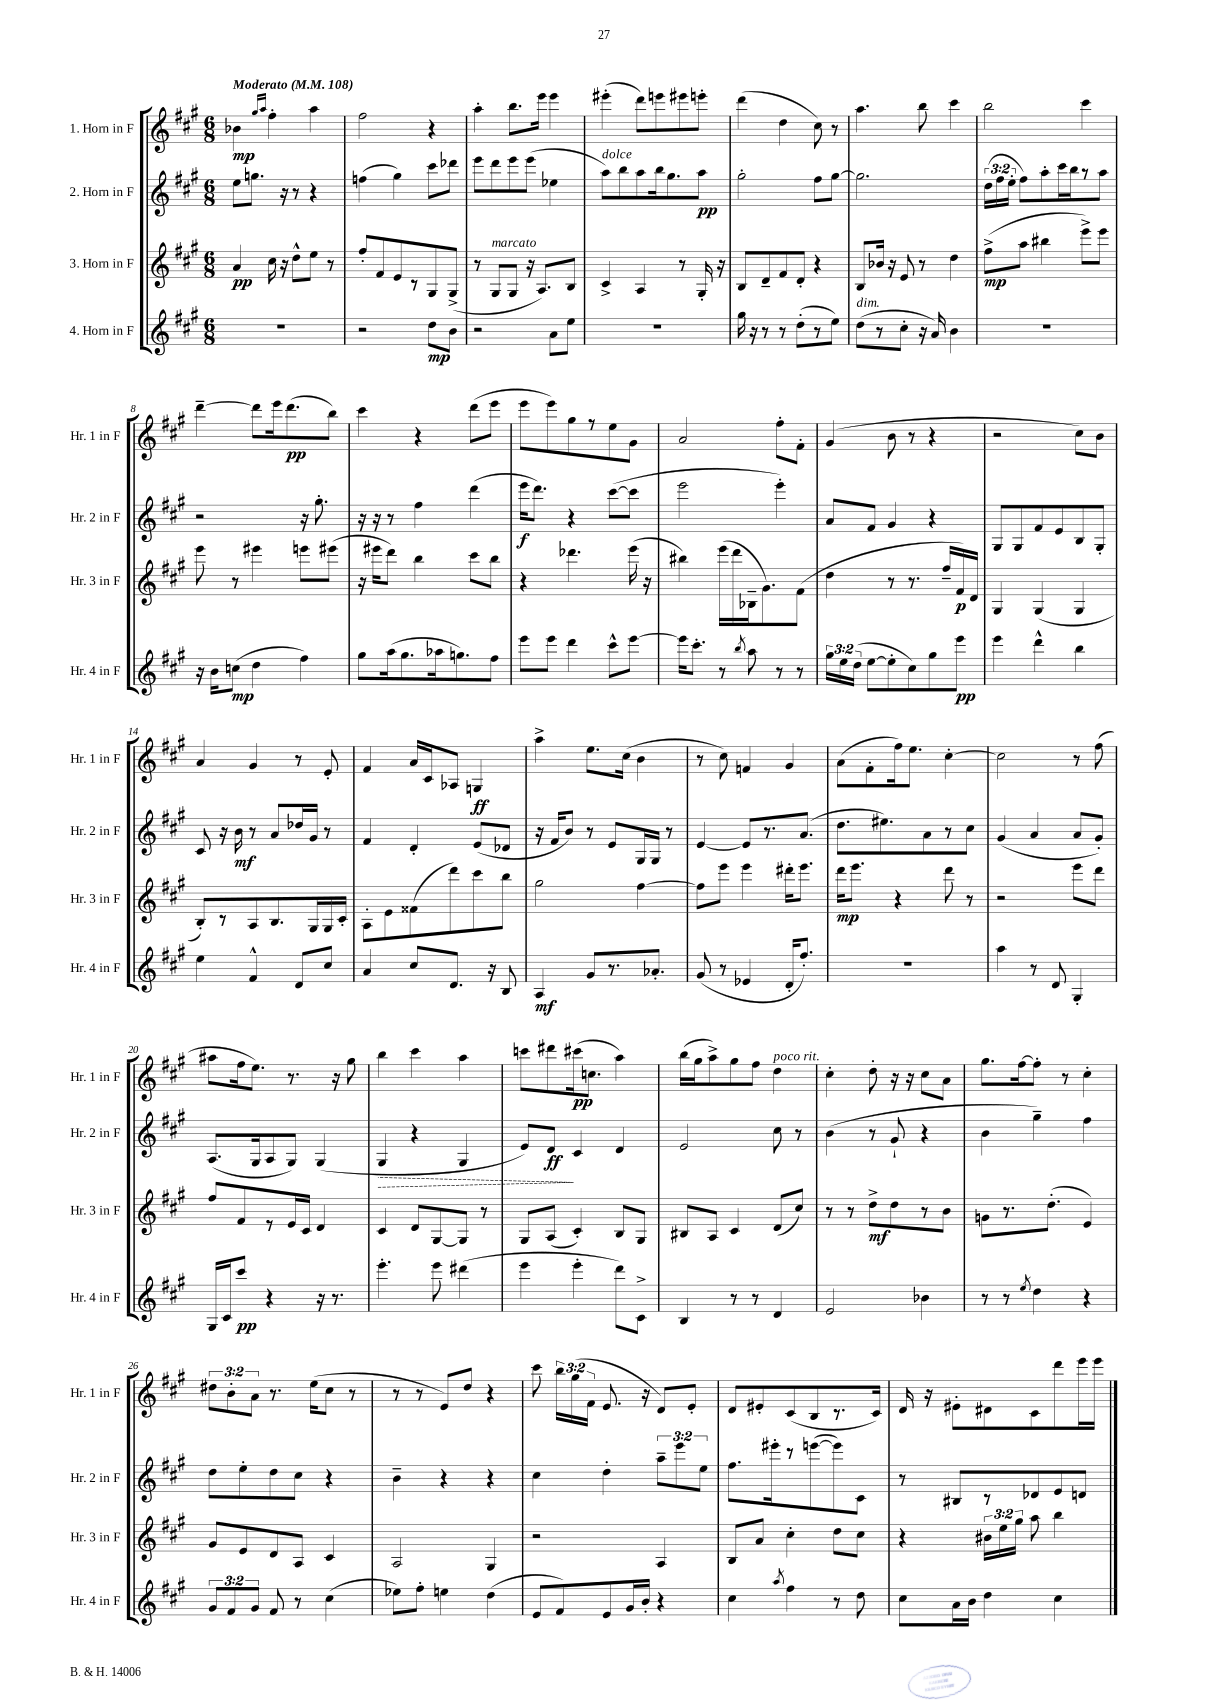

**kern	**dynam	**kern	**dynam	**kern	**dynam	**kern	**dynam
*part4	*part4	*part3	*part3	*part2	*part2	*part1	*part1
*staff4	*staff4	*staff3	*staff3	*staff2	*staff2	*staff1	*staff1
*I"4. Horn in F	*	*I"3. Horn in F	*	*I"2. Horn in F	*	*I"1. Horn in F	*
*I'Hr. 4 in F	*	*I'Hr. 3 in F	*	*I'Hr. 2 in F	*	*I'Hr. 1 in F	*
*clefG2	*	*clefG2	*	*clefG2	*	*clefG2	*
*k[f#c#g#]	*	*k[f#c#g#]	*	*k[f#c#g#]	*	*k[f#c#g#]	*
*M6/8	*	*M6/8	*	*M6/8	*	*M6/8	*
*MM108	*	*MM108	*	*MM108	*	*MM108	*
=1	=1	=1	=1	=1	=1	=1	=1
!	!	!	!	!	!	!LO:TX:a:B:t=Moderato	!
2.r	.	4a/	pp	8ee\L	.	4b-X\	mp
.	.	.	.	8.ggn\J	.	.	.
.	.	.	.	.	.	16qqgg#/LL	.
.	.	.	.	.	.	16qqaa/JJ	.
.	.	16cc#\	.	.	.	4ff#'\	.
.	.	16r	.	16r	.	.	.
.	.	8dd^^\L	.	8r	.	.	.
.	.	8ee\J	.	4r	.	4aa\	.
.	.	8r	.	.	.	.	.
=2	=2	=2	=2	=2	=2	=2	=2
2r	.	8ff#'/L	.	(4ffn\	.	2ff#\	.
.	.	8f#/	.	.	.	.	.
.	.	8e/	.	4gg#\)	.	.	.
.	.	8r	.	.	.	.	.
8dd\L	mp	8G#/	.	8ccc#\L	.	4r	.
8b\J	.	(8G#^/J	.	8ddd-X\J	.	.	.
=3	=3	=3	=3	=3	=3	=3	=3
2r	.	8r	.	8eee\L	.	4aa'\	.
!	!	!LO:TX:a:i:t=marcato	!	!	!	!	!
.	.	8G#/L	.	8ddd\	.	.	.
.	.	8G#/J	.	8eee\	.	8.bb\L	.
.	.	16r	.	(8eee\J	.	.	.
.	.	8.A/L)	.	.	.	16eee\Jk	.
8a\L	.	.	.	4ee-X\	.	4eee\	.
8ee\J	.	8B/J	.	.	.	.	.
=4	=4	=4	=4	=4	=4	=4	=4
!	!	!	!	!LO:TX:a:i:t=dolce	!	!	!
2.r	.	4c#^/	.	8aa\L)	.	(4eee#X'\	.
.	.	.	.	8bb\	.	.	.
.	.	4A/	.	8aa\	.	8ddd\L)	.
.	.	.	.	16bb\k	.	8eeen\	.
.	.	.	.	8.gg#\	.	.	.
.	.	8r	.	.	.	8eee#X\	.
.	.	16G#'/	.	8aa\J	pp	8eeen'\J	.
.	.	16r	.	.	.	.	.
=5	=5	=5	=5	=5	=5	=5	=5
16gg#\	.	8B/L	.	2gg#'\	.	(4ddd\	.
16r	.	.	.	.	.	.	.
8r	.	8d~/	.	.	.	.	.
8r	.	8f#/	.	.	.	4dd\	.
(8dd'\L	.	8d'/J	.	.	.	.	.
8r	.	4r	.	8ff#\L	.	8cc#\)	.
8ee\J)	.	.	.	[8gg#\J	.	8r	.
=6	=6	=6	=6	=6	=6	=6	=6
!LO:TX:a:i:t=dim.	!	!	!	!	!	!	!
(8dd\L	.	8B/L	.	2.gg#\]	.	4.aa\	.
8r	.	16b-X/Jk	.	.	.	.	.
.	.	16r	.	.	.	.	.
8cc#'\J	.	8e/	.	.	.	.	.
16r	.	8r	.	.	.	8bb\	.
16a/)	.	.	.	.	.	.	.
4b\	.	4dd\	.	.	.	4ccc#\	.
=7	=7	=7	=7	=7	=7	=7	=7
2.r	.	(8ff#^\L	mp	(24dd\LL	.	2bb\	.
.	.	.	.	24ff#\	.	.	.
.	.	.	.	24ee'\JJ	.	.	.
.	.	8aa\J	.	8ff#\L)	.	.	.
.	.	4bb#X\	.	8aa'\	.	.	.
.	.	.	.	16ccc#\L	.	.	.
.	.	.	.	16bb\J	.	.	.
.	.	8eee^\L)	.	8r	.	4ccc#\	.
.	.	8eee\J	.	8aa\J	.	.	.
!!LO:LB:g=z
=8	=8	=8	=8	=8	=8	=8	=8
16r	.	8eee\	.	2r	.	[4ddd~\	.
16b\KL	.	.	.	.	.	.	.
(8ccn\J	mp	8r	.	.	.	.	.
4dd\	.	4eee#X\	.	.	.	8ddd\L]	.
.	.	.	.	.	.	16eee\k	.
.	.	.	.	.	.	(8.ddd\	pp
4ff#\)	.	8eeen\L	.	16r	.	.	.
.	.	.	.	8.gg#'\	.	.	.
.	.	(8eee#X\J	.	.	.	8bb\J)	.
=9	=9	=9	=9	=9	=9	=9	=9
8gg#\L	.	16r	.	16r	.	4ccc#\	.
.	.	16eee#X\KL	.	16r	.	.	.
(16aa\k	.	8ddd\J)	.	8r	.	.	.
8.gg#\	.	.	.	.	.	.	.
.	.	4bb\	.	4ff#\	.	4r	.
16aa-X\k	.	.	.	.	.	.	.
8.ggn\)	.	.	.	.	.	.	.
.	.	8ccc#\L	.	(4ddd\	.	(8ddd\L	.
8ff#\J	.	8bb\J	.	.	.	8eee\J	.
=10	=10	=10	=10	=10	=10	=10	=10
8eee\L	.	4r	.	16eee\KL	f	8eee\L	.
.	.	.	.	8.ddd\J)	.	.	.
8eee\J	.	.	.	.	.	8eee\)	.
4ddd\	.	4.ddd-X\	.	4r	.	8gg#\	.
.	.	.	.	.	.	8r	.
8ccc#^^\L	.	.	.	([8ccc#\L	.	8ee\	.
[8eee\J	.	(16eee\	.	8ccc#\J]	.	8g#\J	.
.	.	16r	.	.	.	.	.
=11	=11	=11	=11	=11	=11	=11	=11
16eee\KL]	.	4bb#X\)	.	2eee\	.	2a/	.
8.ccc#'\J	.	.	.	.	.	.	.
8r	.	(16eee\LL	.	.	.	.	.
.	.	16ddd\	.	.	.	.	.
8qbb/	.	.	.	.	.	.	.
8aa\	.	16B-X~\J	.	.	.	.	.
.	.	8.g#\)	.	.	.	.	.
8r	.	.	.	4eee'\)	.	8ff#'\L	.
8r	.	(8f#\J	.	.	.	8f#'\J	.
=12	=12	=12	=12	=12	=12	=12	=12
24gg#\LL	.	4dd\	.	8a/L	.	(4g#/	.
24ee\	.	.	.	.	.	.	.
(24dd\JJ	.	.	.	.	.	.	.
[8ee\L	.	.	.	8f#/J	.	.	.
8ee'\]	.	8r	.	4g#/	.	8b\	.
8cc#\)	.	8.r	.	.	.	8r	.
8gg#\	.	.	.	4r	.	4r	.
.	.	16ff#~/LL	.	.	.	.	.
8eee\J	pp	16f#/)	p	.	.	.	.
.	.	16d/JJ	.	.	.	.	.
=13	=13	=13	=13	=13	=13	=13	=13
4eee\	.	4G#/	.	8G#/L	.	2r	.
.	.	.	.	8G#/	.	.	.
4ddd^^\	.	(4G#/	.	8f#/	.	.	.
.	.	.	.	8e/	.	.	.
4bb\	.	4G#/	.	8B/	.	8cc#\L)	.
.	.	.	.	8G#'/J	.	8b\J	.
!!LO:LB:g=z
=14	=14	=14	=14	=14	=14	=14	=14
4ee\	.	8B'/L)	.	8c#/	.	4a/	.
.	.	8r	.	16r	.	.	.
.	.	.	.	16b\	mf	.	.
4f#^^/	.	8A/	.	8r	.	4g#/	.
.	.	8.B/	.	8a/L	.	.	.
8d/L	.	.	.	16dd-X/L	.	8r	.
.	.	16G#/L	.	16g#/JJ	.	.	.
8cc#/J	.	16G#/	.	8r	.	8e'/	.
.	.	16c#'/JJ	.	.	.	.	.
=15	=15	=15	=15	=15	=15	=15	=15
4a/	.	8A'\L	.	4f#/	.	4f#/	.
.	.	8e\	.	.	.	.	.
8cc#/L	.	(8f##X\	.	4d'/	.	16a/LL	.
.	.	.	.	.	.	16c#/J	.
8.d/J	.	8ddd\)	.	.	.	8A-X/J	.
.	.	8ccc#\	.	(8e/L	.	4Gn/	ff
16r	.	.	.	.	.	.	.
8B/	.	8bb\J	.	8d-X/J	.	.	.
=16	=16	=16	=16	=16	=16	=16	=16
4A/	mf	2gg#\	.	16r	.	4aa^\	.
.	.	.	.	16f#/KL	.	.	.
.	.	.	.	8b/J)	.	.	.
8g#/L	.	.	.	8r	.	8.ee\L	.
8.r	.	.	.	8e/L	.	.	.
.	.	.	.	.	.	(16cc#\Jk	.
.	.	[4ff#\	.	16G#/L	.	4b\	.
8.a-X'/J	.	.	.	16G#/JJ	.	.	.
.	.	.	.	8r	.	.	.
=17	=17	=17	=17	=17	=17	=17	=17
(8g#/	.	8ff#\L]	.	[4e/	.	8r	.
8r	.	8eee\J	.	.	.	8cc#\)	.
4e-X/	.	4eee\	.	8e/L]	.	4fn/	.
.	.	.	.	8.r	.	.	.
16d'/KL	.	16ddd#X'\KL	.	.	.	4g#/	.
8.ff#'/J)	.	8.eee\J	.	(8.a/J	.	.	.
=18	=18	=18	=18	=18	=18	=18	=18
2.r	.	16ddd\KL	mp	8.dd\L	.	(8a\L	.
.	.	8.eee\J	.	.	.	.	.
.	.	.	.	.	.	8f#'\	.
.	.	.	.	8.ee#X\)	.	.	.
.	.	4r	.	.	.	16ff#\k)	.
.	.	.	.	.	.	8.ee\J	.
.	.	.	.	8a\	.	.	.
.	.	8ddd\	.	8r	.	[4cc#'\	.
.	.	8r	.	8cc#\J	.	.	.
=19	=19	=19	=19	=19	=19	=19	=19
4aa\	.	2r	.	(4g#/	.	2cc#\]	.
8r	.	.	.	4a/	.	.	.
8d/	.	.	.	.	.	.	.
4G#'/	.	8eee\L	.	8a/L	.	8r	.
.	.	8ddd\J	.	8g#'/J)	.	(8ff#\	.
!!LO:LB:g=z
=20	=20	=20	=20	=20	=20	=20	=20
16G#/LL	.	8ff#/L	.	(8.A/L	.	8aa#X\L	.
16c#/J	.	.	.	.	.	.	.
8ccc#/J	pp	8f#/	.	.	.	16ff#\k	.
.	.	.	.	16G#/k	.	8.ee\J)	.
4r	.	8r	.	8A/	.	.	.
.	.	16e/L	.	8G#/J)	.	8.r	.
.	.	16c#/JJ	.	.	.	.	.
16r	.	4d/	.	(4G#/	.	.	.
8.r	.	.	.	.	.	16r	.
.	.	.	.	.	.	8gg#\	.
=21	=21	=21	=21	=21	=21	=21	=21
!	!	!	!	!	!LO:HP:b	!	!
4.eee'\	.	4c#/	.	4G#/	>	4bb\	.
.	.	8d/L	.	4r	.	4ccc#\	.
8eee\	.	[8G#/	.	.	.	.	.
(4ddd#X\	.	8G#/J]	.	4G#/	.	4aa\	.
.	.	8r	.	.	.	.	.
=22	=22	=22	=22	=22	=22	=22	=22
4eee\	.	8G#/L	.	8e/L)	.	8cccn\L	.
.	.	(8A/J	.	8d/J	ff	8ddd#X\	.
4eee'\	.	4c#'/)	.	4c#/	]	(16ccc#X\k	pp
.	.	.	.	.	.	8.ccn\J	.
8ddd\L)	.	8B/L	.	4d/	.	4aa\)	.
8c#^\J	.	8G#/J	.	.	.	.	.
=23	=23	=23	=23	=23	=23	=23	=23
4B/	.	8B#X/L	.	2e/	.	(16bb\LL	.
.	.	.	.	.	.	16gg#\J	.
.	.	8A/J	.	.	.	8aa^\)	.
8r	.	4c#/	.	.	.	8gg#\	.
8r	.	.	.	.	.	8ff#\J	.
!	!	!	!	!	!	!LO:TX:a:i:t=poco rit.	!
4d/	.	(8d/L	.	8cc#\	.	4dd\	.
.	.	8cc#/J)	.	8r	.	.	.
=24	=24	=24	=24	=24	=24	=24	=24
2e/	.	8r	.	(4b\	.	4cc#'\	.
.	.	8r	.	.	.	.	.
.	.	8dd^\L	mf	8r	.	8dd'\	.
.	.	8dd\	.	8g#`/	.	16r	.
.	.	.	.	.	.	16r	.
4b-X\	.	8r	.	4r	.	8cc#\L	.
.	.	8b\J	.	.	.	8a\J	.
=25	=25	=25	=25	=25	=25	=25	=25
8r	.	8gn\L	.	4b\	.	8.gg#\L	.
8r	.	8.r	.	.	.	.	.
.	.	.	.	.	.	[16ff#\k	.
8qee/	.	.	.	.	.	.	.
4dd\	.	.	.	4gg#~\)	.	8ff#'\J]	.
.	.	(8.dd'\J	.	.	.	.	.
.	.	.	.	.	.	8r	.
4r	.	4e/)	.	4ff#\	.	4cc#'\	.
!!LO:LB:g=z
=26	=26	=26	=26	=26	=26	=26	=26
12g#/L	.	8g#/L	.	8dd\L	.	12dd#X\L	.
12f#/	.	.	.	.	.	12b'\	.
.	.	8e/	.	8ee'\	.	.	.
12g#/J	.	.	.	.	.	12a\J	.
8f#/	.	8d/	.	8dd\	.	8.r	.
8r	.	8A/J	.	8cc#\J	.	.	.
.	.	.	.	.	.	(16ee\KL	.
(4cc#\	.	4c#/	.	4r	.	8cc#\J	.
.	.	.	.	.	.	8r	.
=27	=27	=27	=27	=27	=27	=27	=27
8ee-X\L)	.	2A/	.	4b~\	.	8r	.
8ff#'\J	.	.	.	.	.	8r	.
4een\	.	.	.	4r	.	8e/L)	.
.	.	.	.	.	.	8dd/J	.
(4dd\	.	4G#/	.	4r	.	4r	.
=28	=28	=28	=28	=28	=28	=28	=28
8e/L	.	2r	.	4cc#\	.	8ccc#\	.
8f#/)	.	.	.	.	.	24bb\LL	.
.	.	.	.	.	.	(24gg#\	.
.	.	.	.	.	.	24f#\JJ	.
8e/	.	.	.	4dd'\	.	8.e/	.
16g#/L	.	.	.	.	.	.	.
16b'/JJ	.	.	.	.	.	16r	.
4r	.	4A/	.	12aa~\L	.	8d/L)	.
.	.	.	.	12eee\	.	.	.
.	.	.	.	.	.	8e'/J	.
.	.	.	.	12ee\J	.	.	.
=29	=29	=29	=29	=29	=29	=29	=29
4cc#\	.	8B/L	.	8.ff#\L	.	8d/L	.
.	.	8a/J	.	.	.	8e#X'/	.
.	.	.	.	16eee#X'\k	.	.	.
8qaa/	.	.	.	.	.	.	.
4ff#\	.	4cc#'\	.	8r	.	(8c#/	.
.	.	.	.	([8eeen\	.	8B/	.
8r	.	8dd\L	.	8eee\])	.	8.r	.
8dd\	.	8cc#\J	.	8c#\J	.	.	.
.	.	.	.	.	.	16c#/Jk)	.
=30	=30	=30	=30	=30	=30	=30	=30
8cc#\L	.	4r	.	8r	.	16d/	.
.	.	.	.	.	.	16r	.
16a\L	.	.	.	8B#X/L	.	8e#X'\L	.
16b\JJ	.	.	.	.	.	.	.
4dd\	.	24b#X\LL	.	8r	.	8d#X\	.
.	.	24ee\	.	.	.	.	.
.	.	24gg#\JJ	.	.	.	.	.
.	.	8aa\	.	8d-X/	.	8c#\	.
4cc#\	.	4bb\	.	8e/	.	8ddd\	.
.	.	.	.	8dn/J	.	16eee\L	.
.	.	.	.	.	.	16eee\JJ	.
==	==	==	==	==	==	==	==
*-	*-	*-	*-	*-	*-	*-	*-
